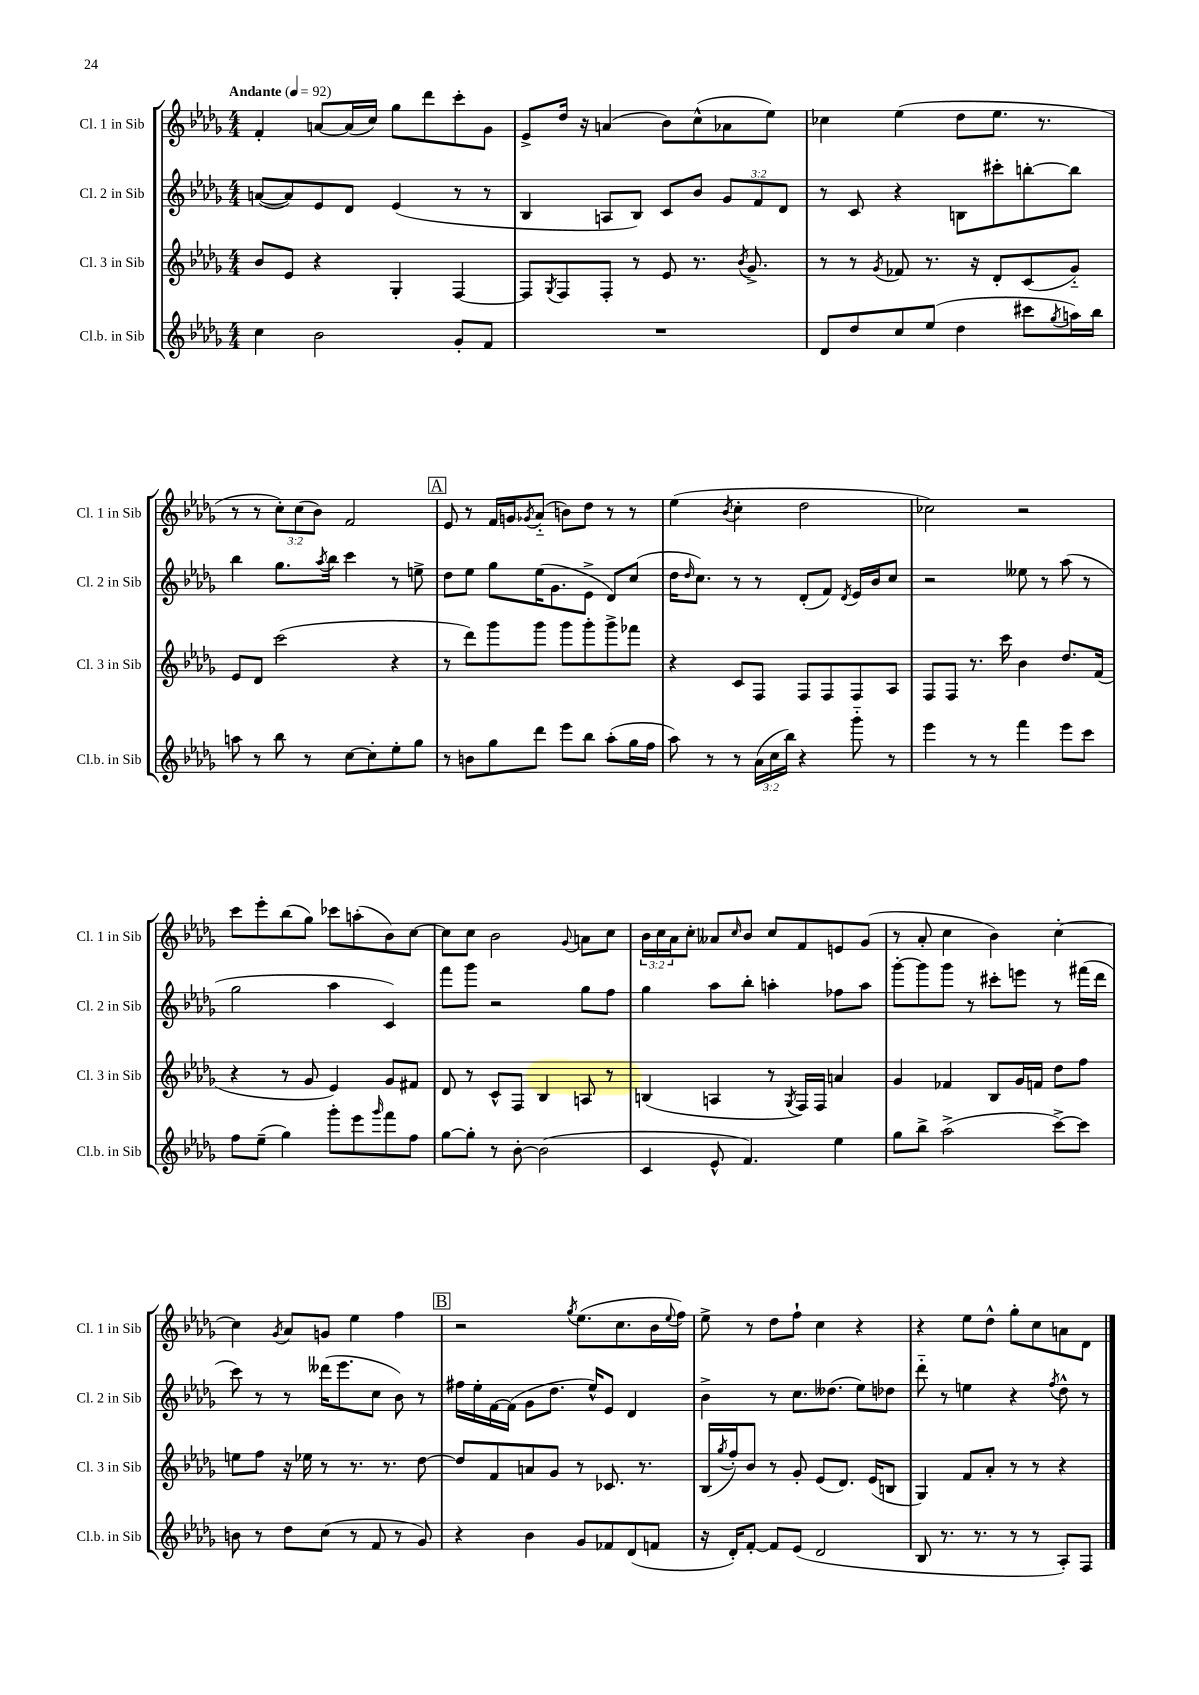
<<
\new StaffGroup <<
\new Staff = "s0" \with { instrumentName = "Cl. 1 in Sib" shortInstrumentName = "Cl. 1 in Sib" } {
    \clef treble \key des \major \numericTimeSignature \time 4/4 \override Staff.TupletNumber.text = #tuplet-number::calc-fraction-text \tempo "Andante" 4 = 92
    f'4-. a'8~ a'16( c''16) ges''8 des'''8 c'''8-. ges'8 |
    ees'8-> des''16 r16 a'4( bes'8) c''8-^( aes'8 ees''8) |
    ces''4 ees''4( des''8 ees''8. r8. |
    r8 r8 \tuplet 3/2 { c''8-.) c''8( bes'8) } f'2 |
    \mark \markup { \box "A" } ees'8 r8 f'16 g'16 \acciaccatura { ges'8 } aes'8-_( b'8) des''8 r8 r8 |
    ees''4( \acciaccatura { bes'8 } c''4-. des''2 |
    ces''2) r2 |
    c'''8 ees'''8-. bes''8( ges''8) ces'''8 a''8-.( bes'8) c''8~ |
    c''8 c''8 bes'2 \appoggiatura { ges'8 } a'8 c''8 |
    \tuplet 3/2 { bes'16 c''16 aes'16 } c''8-. aeses'8 \grace { c''16 } bes'8 c''8 f'8 e'8 ges'8( |
    r8 aes'8-. c''4 bes'4) c''4~-. |
    c''4 \acciaccatura { ges'8 } aes'8 g'8 ees''4 f''4 |
    \mark \markup { \box "B" } r2 \acciaccatura { ges''8 } ees''8.( c''8. bes'16 \appoggiatura { ees''8 } f''16) |
    ees''8-> r8 des''8 f''8-! c''4 r4 |
    r4 ees''8 des''8-^ ges''8-. c''8 a'8 des'8 \bar "|." |
}
\new Staff = "s1" \with { instrumentName = "Cl. 2 in Sib" shortInstrumentName = "Cl. 2 in Sib" } {
    \clef treble \key des \major \numericTimeSignature \time 4/4 \override Staff.TupletNumber.text = #tuplet-number::calc-fraction-text
    a'8~( a'8) ees'8 des'8 ees'4( r8 r8 |
    bes4 a8 bes8) c'8 bes'8 \tuplet 3/2 { ges'8 f'8 des'8 } |
    r8 c'8 r4 b8 cis'''8-. b''8~-. b''8 |
    bes''4 ges''8. \acciaccatura { aes''8 } bes''16 c'''4 r8 e''8-> |
    \mark \markup { \box "A" } des''8 ees''8 ges''8 ees''16( ges'8. ees'8-> des'8) c''8( |
    des''16 \grace { des''16 } c''8.) r8 r8 des'8-.( f'8) \acciaccatura { des'8 } ees'16 bes'16 c''8 |
    r2 eeses''8 r8 aes''8( r8 |
    ges''2 aes''4 c'4) |
    f'''8 ges'''8 r2 ges''8 f''8 |
    ges''4 aes''8 bes''8-. a''4-. fes''8 a''8 |
    ges'''8~-. ges'''8 ges'''8 r8 cis'''8-. e'''8 r8 fis'''16( des'''16 |
    c'''8) r8 r8 deses'''16( ees'''8. c''8 bes'8) r8 |
    \mark \markup { \box "B" } fis''16 ees''16-. f'16~ f'16( ges'8 des''8. ees''16-^) ees'8 des'4 |
    bes'4-> r8 c''8. deses''8.( ees''8) des''8 |
    des'''8-_ r8 e''4 r4 \acciaccatura { f''8 } des''8-^ r8 \bar "|." |
}
\new Staff = "s2" \with { instrumentName = "Cl. 3 in Sib" shortInstrumentName = "Cl. 3 in Sib" } {
    \clef treble \key des \major \numericTimeSignature \time 4/4
    bes'8 ees'8 r4 ges4-. f4~ |
    f8 \acciaccatura { ges8 } f8 f8-. r8 ees'8 r8. \acciaccatura { bes'8 } ges'8.-> |
    r8 r8 \acciaccatura { ges'8 } fes'8 r8. r16 des'8-. c'8( ges'8-_) |
    ees'8 des'8 c'''2( r4 |
    \mark \markup { \box "A" } r8 des'''8) ges'''8 ges'''8 ges'''8 ges'''8-. ges'''8-> fes'''8 |
    r4 c'8 f8 f8 f8 f8 aes8 |
    f8 f8 r8. c'''16 bes'4 des''8. f'16( |
    r4 r8 ges'8 ees'4) ges'8 fis'8 |
    des'8 r8 c'8-^ f8 bes4 a8 r8 |
    b4( a4 r8 \acciaccatura { ges8 } f16) f16 a'4 |
    ges'4 fes'4 bes8 ges'16 f'16 des''8 f''8 |
    e''8 f''8 r16 ees''16 r8 r8. r8. des''8~ |
    \mark \markup { \box "B" } des''8 f'8 a'8 ges'8 r8 ces'8. r8. |
    bes16( \acciaccatura { ges''8 } f''16-.) bes'8 r8 ges'8-. ees'8( des'8.) ees'16( b8 |
    ges4) f'8 aes'8-. r8 r8 r4 \bar "|." |
}
\new Staff = "s3" \with { instrumentName = "Cl.b. in Sib" shortInstrumentName = "Cl.b. in Sib" } {
    \clef treble \key des \major \numericTimeSignature \time 4/4 \override Staff.TupletNumber.text = #tuplet-number::calc-fraction-text
    c''4 bes'2 ges'8-. f'8 |
    R1 |
    des'8 des''8 c''8 ees''8( des''4 cis'''8 \acciaccatura { ges''8 } a''16) bes''16 |
    a''8 r8 bes''8 r8 c''8~ c''8-. ees''8-. ges''8 |
    \mark \markup { \box "A" } r8 b'8 ges''8 des'''8 ees'''8 bes''8 aes''8-.( ges''16 f''16 |
    aes''8) r8 r8 \tuplet 3/2 { aes'16( c''16 bes''16) } r4 ges'''8-_ r8 |
    ees'''4 r8 r8 f'''4 ees'''8 c'''8 |
    f''8 ees''8--( ges''4) ges'''8-. ees'''8 \grace { ges'''16 } f'''8 f''8 |
    ges''8~ ges''8-. r8 bes'8~-. bes'2( |
    c'4 ees'8-^ f'4.) ees''4 |
    ges''8 bes''8-> aes''2->( c'''8~->) c'''8 |
    b'8 r8 des''8 c''8( r8 f'8 r8 ges'8) |
    \mark \markup { \box "B" } r4 bes'4 ges'8 fes'8 des'8( f'8 |
    r16 des'16-.) f'8~-. f'8 ees'8( des'2 |
    bes8 r8. r8. r8 r8 aes8-.) f8 \bar "|." |
}
>>
>>
\layout { \context { \Score \remove "Bar_number_engraver" } }
